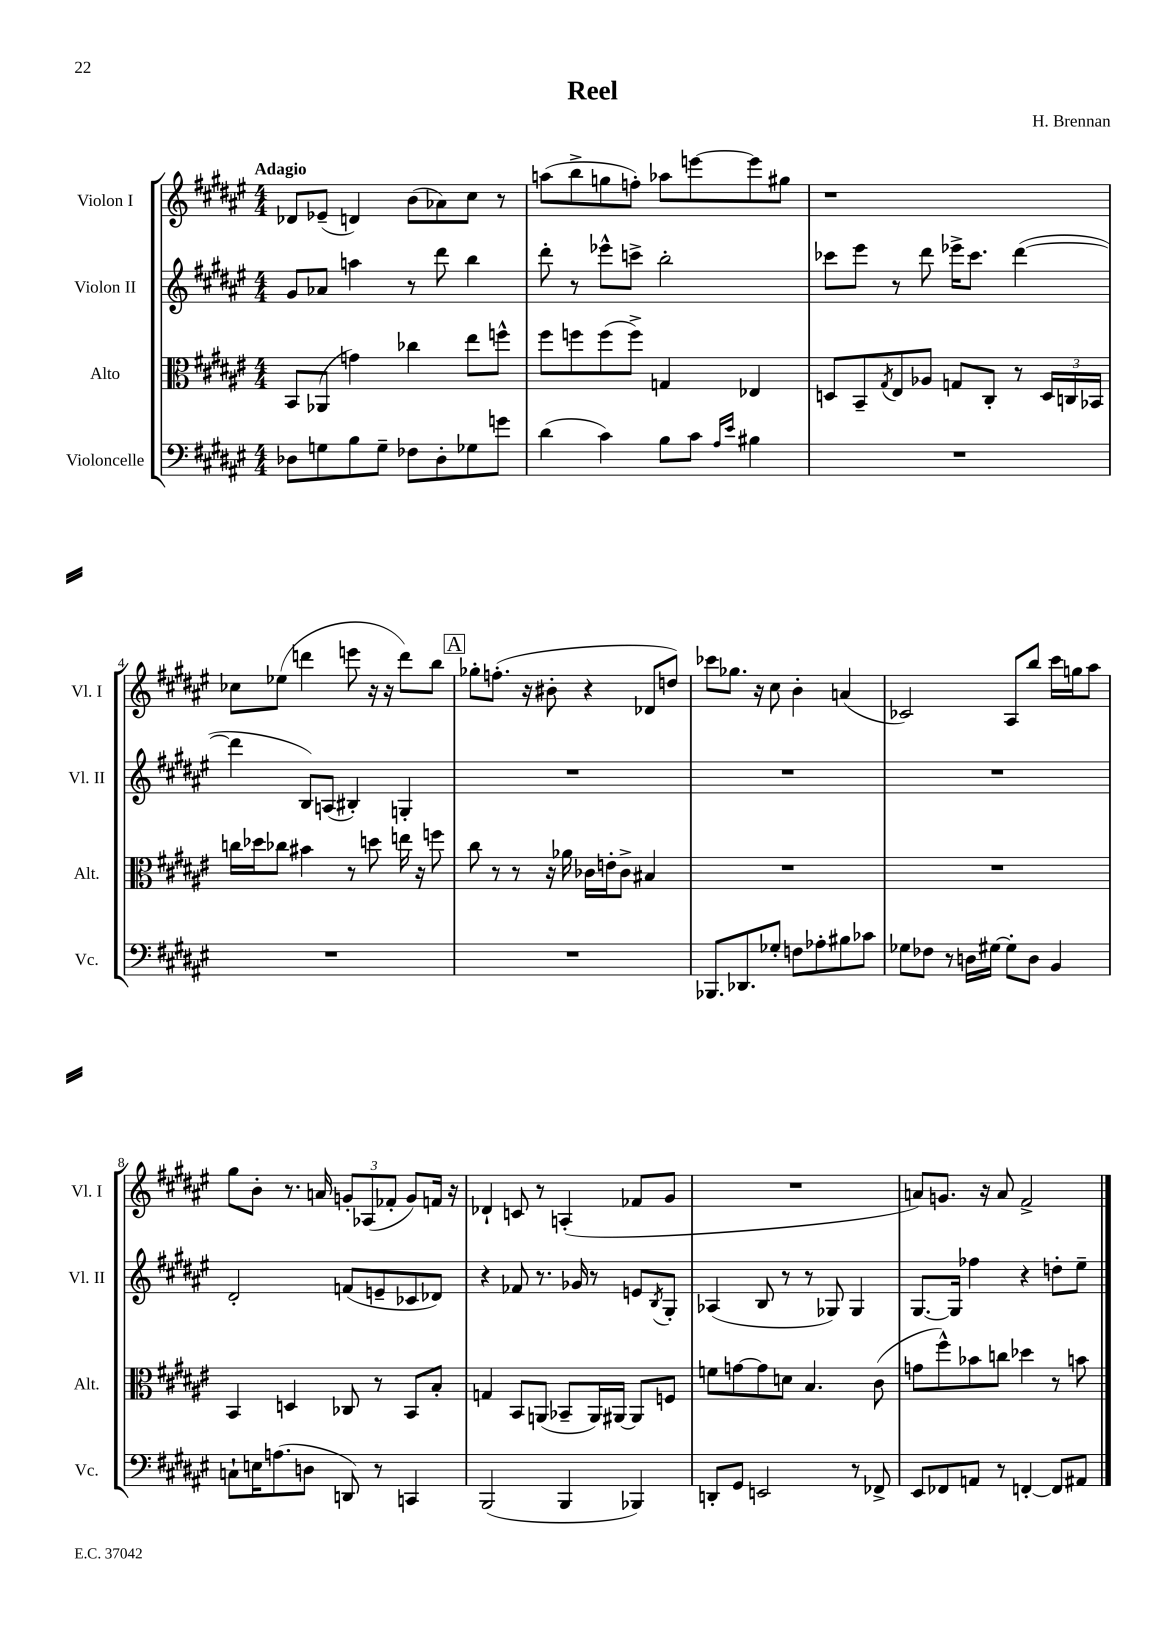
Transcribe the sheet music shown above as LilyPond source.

\header { title = "Reel" composer = "H. Brennan" }
<<
\new StaffGroup <<
\new Staff = "s0" \with { instrumentName = "Violon I" shortInstrumentName = "Vl. I" } {
    \clef treble \key fis \major \numericTimeSignature \time 4/4 \tempo "Adagio"
    des'8 ees'8--( d'4) b'8( aes'8) cis''8 r8 |
    a''8( b''8-> g''8 f''8-.) aes''8 e'''8~ e'''8 gis''8 |
    r1 |
    ces''8 ees''8( d'''4 e'''8 r16 r16 d'''8) b''8 |
    \mark \markup { \box "A" } ges''8-. f''8.-.( r16 bis'8-. r4 des'8 d''8) |
    ces'''8 ges''8. r16 cis''8 b'4-. a'4( |
    ces'2) ais8 b''8 cis'''16 g''16 ais''8 |
    gis''8 b'8-. r8. a'16 \tuplet 3/2 { g'8-. aes8( fes'8-. } g'8) f'16 r16 |
    des'4-! c'8 r8 a4-.( fes'8 gis'8 |
    R1 |
    a'8) g'8. r16 a'8 fis'2-> \bar "|." |
}
\new Staff = "s1" \with { instrumentName = "Violon II" shortInstrumentName = "Vl. II" } {
    \clef treble \key fis \major \numericTimeSignature \time 4/4
    gis'8 aes'8 a''4 r8 dis'''8 b''4 |
    dis'''8-. r8 ees'''8-^ c'''8-> b''2-. |
    ces'''8 eis'''8 r8 dis'''8 ees'''16-> ces'''8. dis'''4~( |
    dis'''4 b8) a8( bis4-.) g4-. |
    \mark \markup { \box "A" } R1 |
    R1 |
    R1 |
    dis'2-. f'8( e'8-- ces'8 des'8) |
    r4 fes'8 r8. ges'16 r8 e'8 \acciaccatura { b8 } gis8-. |
    aes4( b8 r8 r8 ges8) ges4 |
    gis8.~ gis16 fes''4 r4 d''8-. eis''8-- \bar "|." |
}
\new Staff = "s2" \with { instrumentName = "Alto" shortInstrumentName = "Alt." } {
    \clef alto \key fis \major \numericTimeSignature \time 4/4
    b,8 aes,8( g'4) ces''4 eis''8 f''8-^ |
    fis''8 f''8 f''8( f''8->) g4 ees4 |
    d8 b,8-- \acciaccatura { gis8 } eis8 aes8 g8 cis8-. r8 \tuplet 3/2 { d16 c16 bes,16 } |
    c''16 des''16 ces''8 bis'4 r8 d''8 e''16 r16 f''8 |
    \mark \markup { \box "A" } cis''8 r8 r8 r16 aes'16 ces'16 e'16-. ces'8-> bis4 |
    R1 |
    R1 |
    b,4 d4 ces8 r8 b,8 b8-. |
    g4 b,8 a,8( bes,8-- a,16) ais,16~ ais,8 f8 |
    f'8 g'8~ g'8 d'8 b4. cis'8( |
    g'8 fis''8-^) bes'8 c''8 des''4 r8 b'8 \bar "|." |
}
\new Staff = "s3" \with { instrumentName = "Violoncelle" shortInstrumentName = "Vc." } {
    \clef bass \key fis \major \numericTimeSignature \time 4/4
    des8 g8 b8 g8-- fes8 des8-. ges8 g'8 |
    dis'4( cis'4) b8 cis'8 \grace { ais16 eis'16 } bis4 |
    R1 |
    R1 |
    \mark \markup { \box "A" } R1 |
    bes,,8. des,8. ges8-. f8 aes8-. bis8 ces'8 |
    ges8 fes8 r8 d16 gis16~ gis8-. d8 b,4 |
    c8-! e16 a8.( d8 d,8) r8 c,4 |
    b,,2( b,,4 bes,,4) |
    d,8-. gis,8 e,2 r8 fes,8-> |
    eis,8 fes,8 a,8 r8 f,4~-. f,8 ais,8 \bar "|." |
}
>>
>>
